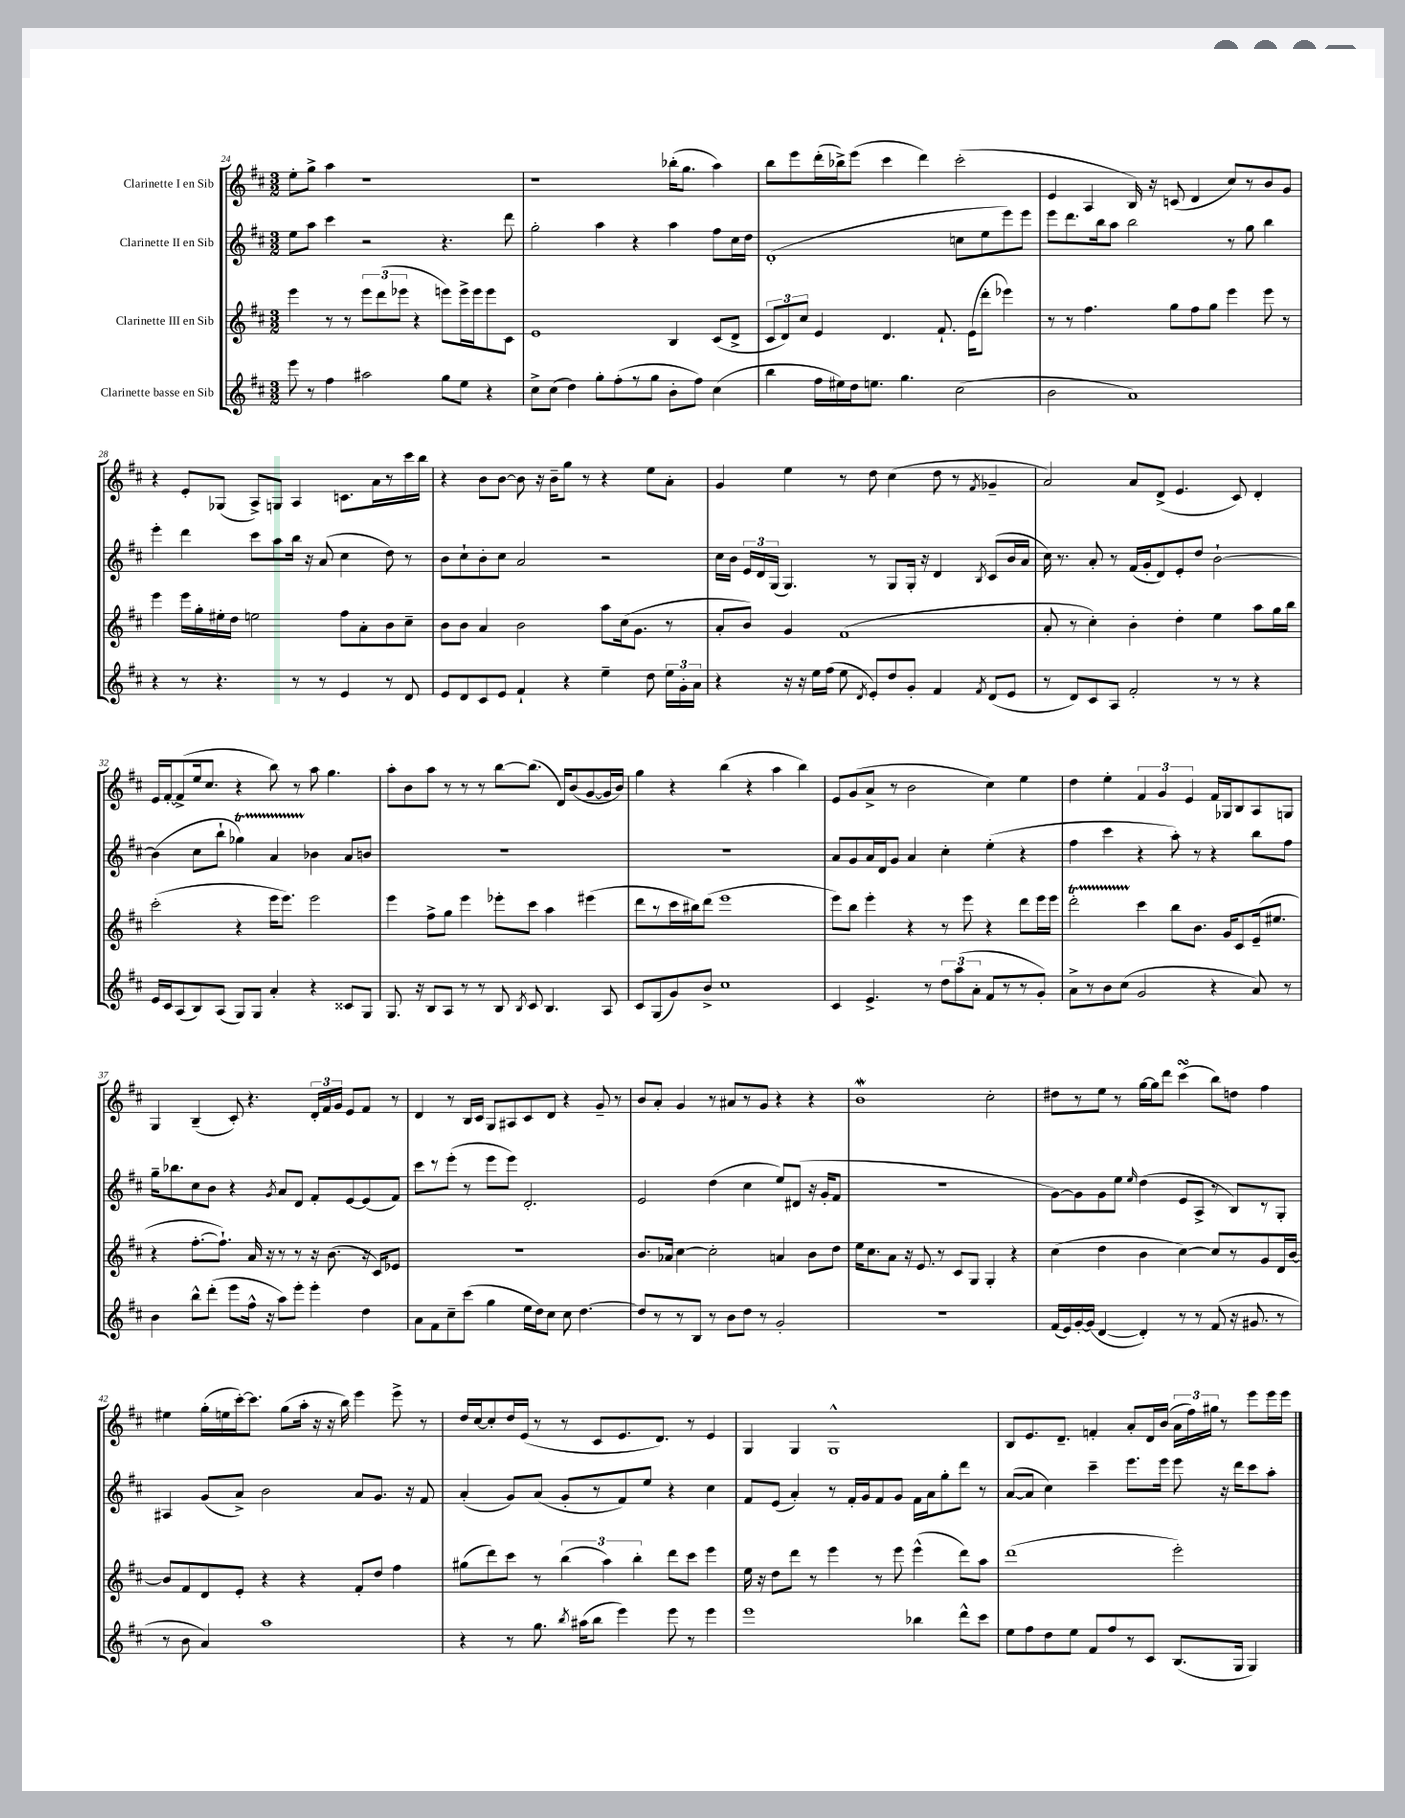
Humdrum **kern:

**kern	**kern	**kern	**kern
*part4	*part3	*part2	*part1
*staff4	*staff3	*staff2	*staff1
*I"Clarinette basse en Sib	*I"Clarinette III en Sib	*I"Clarinette II en Sib	*I"Clarinette I en Sib
*clefG2	*clefG2	*clefG2	*clefG2
*k[f#c#]	*k[f#c#]	*k[f#c#]	*k[f#c#]
*M3/2	*M3/2	*M3/2	*M3/2
=24	=24	=24	=24
8eee\	4eee\	8ee\L	8ee'\L
8r	.	8aa\J	8gg^\J
4ff#\	8r	4ccc#\	4aa\
.	8r	.	.
2aa#X\	12eee\L	2r	1r
.	(12ddd\	.	.
.	12eee-X\J	.	.
.	4r	.	.
8gg\L	8eeen\L)	4.r	.
8ee\J	16eee^\L	.	.
.	16eee\J	.	.
4r	8eee\	.	.
.	8c#\J	8ddd\	.
=25	=25	=25	=25
8cc#^\L	1e	2gg'\	1r
(8cc#\J	.	.	.
4dd\)	.	.	.
8gg'\L	.	4aa\	.
(8ff#'\	.	.	.
8r	.	4r	.
8gg\J	.	.	.
8b'\L	4B/	4aa\	(16bb-X'\KL
.	.	.	8.gg\J
8ff#\J)	.	.	.
(4cc#\	(8c#/L	8ff#\L	4aa\)
.	8d^/J	16cc#\L	.
.	.	16dd\JJ	.
=26	=26	=26	=26
4bb\	12c#/L	(1d'	8bb\L
.	12d/)	.	.
.	.	.	8eee\
.	12cc#/J	.	.
16ff#\LL	4e/	.	(16ddd'\L
16ee#X\)	.	.	16bb-X^\J)
16dd\J	.	.	(8eee\J
8.een\J	.	.	.
.	4.d/	.	4ccc#\
4.gg\	.	.	.
.	.	.	4ddd\)
.	8.f#`/	.	.
(2cc#\	.	8ccn\L	(2ccc#'\
.	(16e\KL	.	.
.	8ddd'\J	8ee\	.
.	4eee-X\)	8eee\)	.
.	.	8eee\J	.
=27	=27	=27	=27
2b\	8r	8eee\L	4e/
.	8r	8.ddd\	.
.	4.ff#\	.	4A/
.	.	16bb\k	.
.	.	8aa\J	.
1a)	.	2bb\	16B/)
.	.	.	16r
.	8gg\L	.	(8cn/
.	8ff#\	.	4d/
.	8gg\J	.	.
.	4eee\	8r	8cc#/L)
.	.	8gg\	8r
.	8eee\	4bb\	8b/
.	8r	.	8g/J
!!LO:LB:g=z
=28	=28	=28	=28
4r	4eee\	4eee'\	4r
8r	16eee\LL	4ddd\	8e'/L
.	16gg'\	.	.
4.r	16ee#X'\	.	(8G-X/J
.	16dd\JJ	.	.
.	2een\	8ccc#\L	8A^/L)
.	.	8aa\	8Gn/J
8r	.	16bb\Jk	4A/
.	.	16r	.
8r	.	(8a/	.
4e/	8ff#\L	4cc#\	8.cn\L
.	8a'\	.	.
.	.	.	16a\L
8r	8b\	8dd\)	8r
8d/	8cc#~\J	8r	16ccc#\
.	.	.	16bb\JJ
=29	=29	=29	=29
8e/L	8b\L	8b\L	4r
8d/	8b\J	8cc#`\	.
8c#/	4a/	8b'\	8b\L
8e/J	.	8cc#\J	[8b\J
4f#`/	2b\	2a/	8b\]
.	.	.	16r
.	.	.	16b~\KL
4r	.	.	8gg\J
.	.	.	8r
4ee~\	8aa\L	2r	4r
.	(16cc#\k	.	.
.	8.g\J	.	.
8dd\	.	.	8ee\L
24ee\LL	8r	.	8a'\J
24g'\	.	.	.
24a\JJ	.	.	.
=30	=30	=30	=30
4r	8a'/L	16cc#\LL	4g/
.	.	16b\JJ	.
.	8b/J)	24e/LL	.
.	.	24d/	.
.	.	(24G/JJ	.
16r	4g/	4.G/)	4ee\
16r	.	.	.
16ee\LL	.	.	.
(16ff#\JJ	.	.	.
8ee\	(1f#	.	8r
8qd/	.	.	.
8e'/L)	.	8r	8dd\
8dd/	.	8G/L	(4cc#\
8g'/J	.	16G'/Jk	.
.	.	16r	.
4f#/	.	4d/	8dd\
.	.	.	8r
8qf#/	.	8qB/	8qf#/
(8d/L	.	(8c#/L	4g-X~/
8e/J	.	16b/L	.
.	.	16a/JJ	.
=31	=31	=31	=31
8r	8a'/	16cc#\)	2a/)
.	.	8.r	.
8d/L)	8r	.	.
8c#/	4cc#'\)	8a'/	.
8A/J	.	8r	.
2f#'/	4b'\	(16f#/LL	8a/L
.	.	16g'/J	.
.	.	8d/)	(8d^/J
.	4dd'\	8e'/	4.e/
.	.	8dd/J	.
8r	4ee\	[2b`\	.
8r	.	.	8c#/)
4r	8aa\L	.	4d'/
.	16gg\L	.	.
.	16bb\JJ	.	.
!!LO:LB:g=z
=32	=32	=32	=32
16e/LL	(2ccc#'\	(4b\]	16e/LL
16c#/J	.	.	[16f#'/J
(8A/	.	.	(8f#^/]
8B/)	.	8cc#\L	16ee/k
.	.	.	8.cc#/J
(8A/J	.	8bb`\J	.
8G/L)	4r	4gg-XT\)	4r
8G/J	.	.	.
4a'/	16eee\KL	4aTTT/	8bb\)
.	8.eee\J)	.	.
.	.	.	8r
4r	2eee\	4b-X\	8aa\
.	.	.	4.gg\
8c##X/L	.	8a/L	.
8G/J	.	8bn/J	.
=33	=33	=33	=33
8.G/	4eee\	1.r	8aa'\L
.	.	.	8b\
16r	.	.	.
8B/L	8ff#^\L	.	8aa\J
8A/J	8gg\J	.	8r
8r	4eee\	.	8r
8r	.	.	8r
8B/	8eee-X'\L	.	[8bb\L
8qB/	.	.	.
8c#/	8ccc#\J	.	(8.bb\J]
4.B/	4aa\	.	.
.	.	.	16d/KL)
.	.	.	(8b/
.	(4eee#X\	.	[8g/
8A/	.	.	16g/L]
.	.	.	16b/JJ)
=34	=34	=34	=34
8c#/L	8ddd\L	1.r	4gg\
(8G/	8r	.	.
8g/)	16ccc#\L	.	4r
.	16bb#X\J)	.	.
8b^/J	(8ddd\J	.	.
1cc#	1eee	.	(4bb\
.	.	.	4r
.	.	.	4aa\
.	.	.	4bb\)
=35	=35	=35	=35
4c#/	8eee\L)	8a/L	8e/L
.	8bb\J	8g/	(8g/
4.e^/	4eee'\	16a/L	8a^/J
.	.	16d/J	.
.	.	8g/J	8r
.	4r	4a/	2b\
8r	.	.	.
12dd\L	8r	4cc#'\	.
(12aa\	.	.	.
.	8eee\	.	.
12a'\J	.	.	.
8f#/L	4r	(4ee'\	4cc#\)
8r	.	.	.
8r	8ddd\L	4r	4ee\
8g'/J)	16eee\L	.	.
.	16eee\JJ	.	.
=36	=36	=36	=36
8a^\L	2dddT'\	4ff#\	4dd\
8r	.	.	.
8b\	.	4ccc#\	4ee'\
(8cc#\J	.	.	.
2g/	4ccc#\	4r	6f#/
.	.	.	6g/
.	8bb\L	8aa'\)	.
.	.	.	6e/
.	8.b\J	8r	.
4r	.	4r	16f#/LL
.	16g/KL	.	16G-X/J
.	8c#/	.	8B/
8a/)	(16e~/k	8bb\L	8A/
.	8.ee#X/J	.	.
8r	.	8ff#\J	8Gn/J
!!LO:LB:g=z
=37	=37	=37	=37
4b\	4r	16gg~\KL	4G/
.	.	8.bb-X\	.
8bb^^\L	[8.ff#'\L	8cc#\	(4B~/
(8ddd'\J	.	8b\J	.
.	8.ff#`\J])	.	.
8eee\L	.	4r	8c#'/)
16ff#^^\Jk	16a/	.	4.r
16r	16r	.	.
.	.	8qg/	.
8aa\L)	8r	8a/L	.
8eee'\J	8r	8d/J	.
4eee'\	16r	8f#'/L	24d'/LL
.	.	.	24f#/
.	(8.b\	.	.
.	.	.	24g/JJ
.	.	[8e/	8e/L
4dd\	16r	(8e/]	8f#/J
.	16c#/KL)	.	.
.	8e-X/J	8f#/J)	8r
=38	=38	=38	=38
8a\L	1.r	8ccc#\L	4d/
8f#\	.	8r	.
8cc#~\	.	(8eee'\J	8r
(8ccc#\J	.	8r	16B/LL
.	.	.	16c#/JJ
4gg\	.	8eee\L	8G/L
.	.	8eee\J)	8A#X/
16ee\LL	.	2.d'/	8c#/
16dd\J)	.	.	.
8cc#\J	.	.	8d/J
8cc#\	.	.	4r
[4.dd\	.	.	.
.	.	.	8g~/
.	.	.	8r
=39	=39	=39	=39
8dd/L]	8.b/L	2e/	8b/L
8r	.	.	8a'/J
.	16a-X/Jk	.	.
8r	[4cc#\	.	4g/
8B/J	.	.	.
8r	2cc#'\]	(4dd\	8r
8b\L	.	.	8a#X/L
8dd\J	.	4cc#\	8r
8r	.	.	8g/J
2g'/	4an/	8ee/L)	4r
.	.	(8d#X/J	.
.	8b\L	16r	4r
.	.	16g'/KL	.
.	8dd\J	8f#/J	.
=40	=40	=40	=40
1.r	16ee\KL	1.r	1bW
.	8.cc#\	.	.
.	8a\J	.	.
.	16r	.	.
.	8.e/	.	.
.	8r	.	.
.	8c#/L	.	.
.	8G/J	.	.
.	4G'/	.	2cc#'\
.	4r	.	.
=41	=41	=41	=41
(16f#/LL	(4cc#\	[8g\L)	8dd#X\L
16e/)	.	.	.
[16g'/	.	8g\]	8r
(16g/JJ]	.	.	.
[4d/	4dd\	8g\	8ee\J
.	.	8ee\J	8r
.	.	16qqee/	.
4d'/])	4b\	(4dd\	[16gg\LL
.	.	.	16gg\J]
.	.	.	8ddd\J
8r	[4cc#\)	8e/L	(4ccc#sSsS\
8r	.	8A^/J	.
(8f#/	8cc#/L]	8r	8bb\L)
16r	8r	8B/L)	8ddn\J
8.g#X/	.	.	.
.	8g/	8r	4ff#\
8r	16d/L	8G'/J	.
.	[16b/JJ	.	.
!!LO:LB:g=z
=42	=42	=42	=42
8r	8b/L]	4A#X/	4ee#X\
8b\	8f#/	.	.
4a/)	8d/	(8g/L	(16gg'\LL
.	.	.	16een\
.	8e'/J	8a^/J)	[16ccc#'\J)
.	.	.	8.ccc#\J]
1aa	4r	2b\	.
.	.	.	(8gg\L
.	4r	.	16aa'\Jk
.	.	.	16r
.	.	.	16r
.	.	.	16bb\)
.	8f#'/L	8a/L	4eee\
.	8dd/J	8.g/J	.
.	4ff#\	.	8eee^\
.	.	16r	.
.	.	8f#/	8r
=43	=43	=43	=43
4r	(8gg#X\L	(4a'/	16dd/LL
.	.	.	[16cc#/J
.	8ddd\)	.	8cc#'/]
8r	8ccc#\J	8g/L)	16dd/L
.	.	.	(16e/JJ
8.gg\	8r	(8a/J	8r
.	(6bb\	8g'/L	8r
8qbb/	.	.	.
(16aa#X\KL	.	.	.
8bb\J	.	8r	8c#/L
.	6aa\)	.	.
4eee\)	.	8f#/)	8.e/
.	6bb'\	.	.
.	.	8ee/J	.
.	.	.	8.d/J)
8eee\	8ddd\L	4r	.
8r	8ccc#\J	.	8r
4eee\	4eee\	4cc#\	4e/
=44	=44	=44	=44
1eee	16ee\	8f#/L	4G/
.	16r	.	.
.	8dd\L	(8e/J	.
.	8ddd\J	4a'/)	4G/
.	8r	.	.
.	4eee\	8r	1G^^
.	.	16f#'/LL	.
.	.	16g/J	.
.	8r	8f#/	.
.	8eee\	8g/J	.
4bb-X\	(4eee^^\	16f#\LL	.
.	.	16a\J	.
.	.	8gg'\	.
8ddd^^\L	8ddd\L)	8ddd\J	.
8ccc#\J	8aa\J	8r	.
=45	=45	=45	=45
8ee\L	(1ddd	([8a/L	8B/L
8ff#\	.	8a/J]	8.e/
8dd\	.	4cc#\)	.
.	.	.	8.d~/J
8ee\J	.	.	.
8f#/L	.	4ccc#~\	4fn'/
8ff#/	.	.	.
8r	.	8.eee\L	8a'/L
8c#/J	.	.	16d/L
.	.	16eee\Jk	(16b/JJ
(8.B/L	2eee'\)	8eee\	24a\LL
.	.	.	24ff#\)
.	.	.	24gg#X\JJ
.	.	16r	8r
16G/Jk	.	16ddd\KL	.
4G/)	.	8ccc#\	8eee\L
.	.	8aa'\J	16eee\L
.	.	.	16eee\JJ
==	==	==	==
*-	*-	*-	*-
